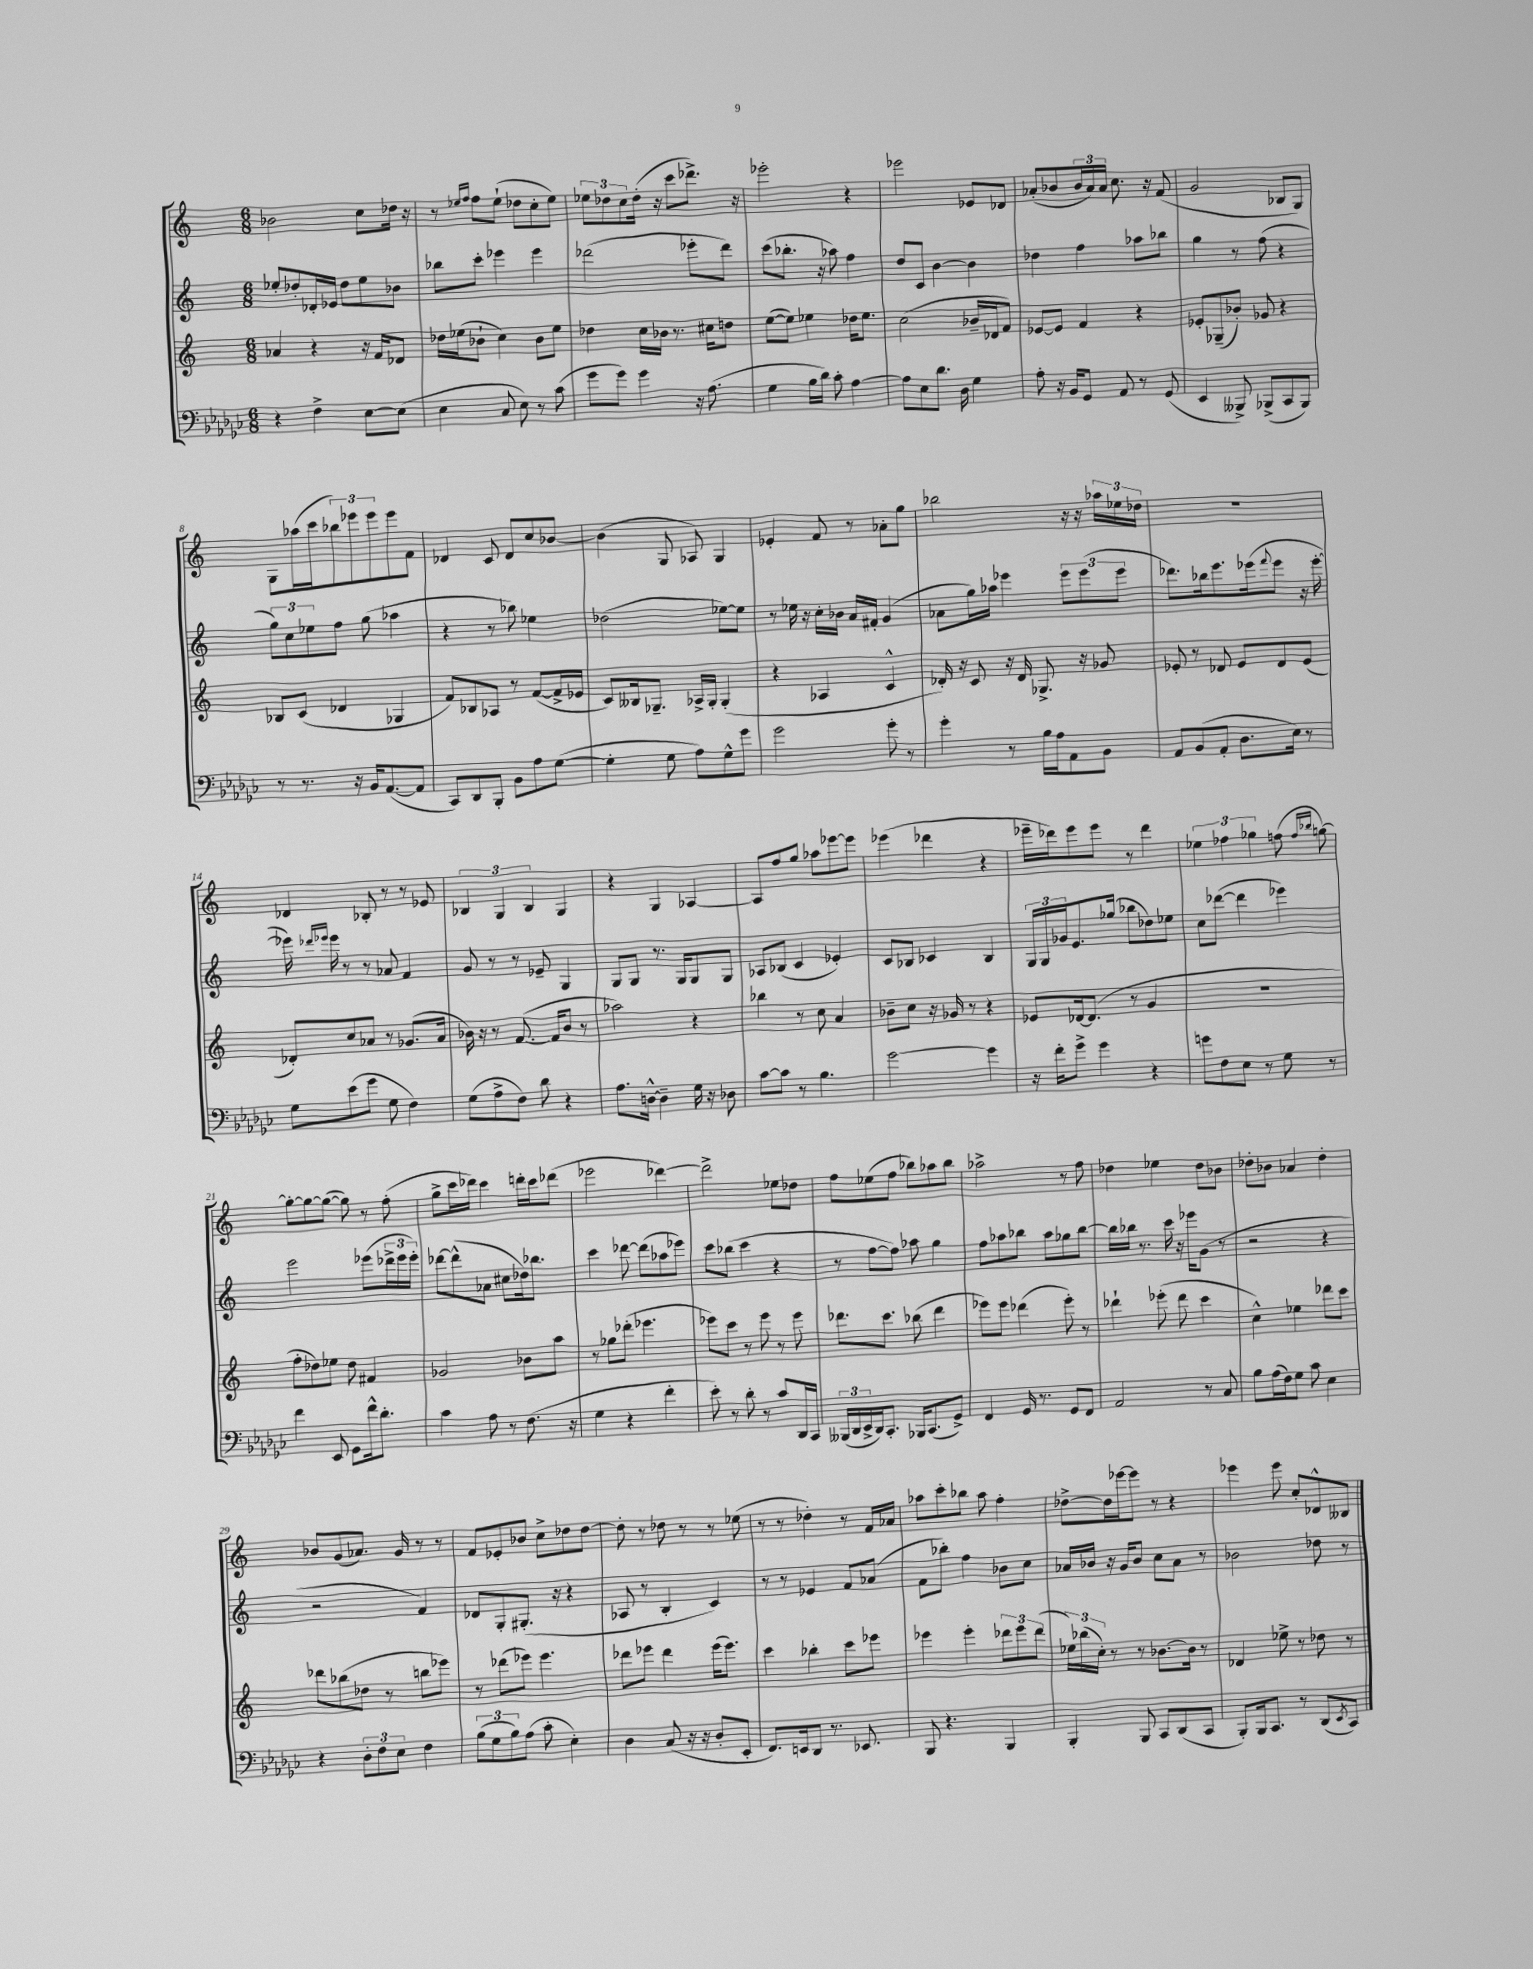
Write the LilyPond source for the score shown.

<<
\new StaffGroup <<
\new Staff = "s0" {
    \clef treble \key c \major \numericTimeSignature \time 6/8
    bes'2 c''8 des''16 r16 |
    r8 \grace { ees''16 f''16 } f''8 ees''8-!( des''8 c''8-. ees''8) |
    \tuplet 3/2 { ees''8 des''8 c''8 } des''16-.( r16 c'''8 des'''8.->) r16 |
    ees'''2-. r4 |
    ees'''2 ees'8 des'8 |
    aes'8-.( bes'8 \tuplet 3/2 { bes'16 aes'16) aes'16 } c''8. r16 f'8( |
    g'2 bes8 g8) |
    g8 aes''16( c'''16 \tuplet 3/2 { bes''8) ees'''8 ees'''8 } ees'''8 f'8 |
    des'4 c'8 des'8 c''8 bes'8~ |
    bes'4( g8 aes8) g4 |
    ees'4-. f'8 r8 aes'8-. g''8 |
    bes''2 r16 r16 \tuplet 3/2 { aes''16 ees''16 des''16 } |
    R2. |
    des'4 bes8-. r8 r8 ees'8 |
    \tuplet 3/2 { bes4 g4 bes4 } g4 |
    r4 g4 aes4~ |
    aes8 f''8 g''8 aes''8 ees'''8~ ees'''8 |
    ees'''4( des'''4 r4 |
    ees'''16-- des'''16) ees'''8 ees'''8 r8 des'''4 |
    \tuplet 3/2 { ees''4 fes''4 ges''4 } f''8( \grace { f''16 bes''16 } g''8~) |
    g''8~-. g''8~ g''8~( g''8) r8 f''8-.( |
    g''8-> c'''16 des'''16) c'''4 d'''16-. c'''16 des'''8( |
    ees'''2 des'''4~) |
    des'''2-> ees''8 des''8 |
    f''8 ees''8( f''8 bes''8) aes''8 bes''8 |
    aes''2-> r8 f''8 |
    des''4 ees''4 des''8 bes'8 |
    des''8-. bes'8 aes'4 des''4-. |
    bes'8 g'8( aes'8.) g'16 r8 r8 |
    f'8 ees'8-. bes'8 c''8-> des''8 des''8~ |
    des''8-. r8 des''8 r8 r8 ees''8( |
    r8 r8 des''4-.) r8 f'16 aes'16 |
    aes''8 c'''8-. bes''8 aes''8 f''4-. |
    des''8~-> des''16 ees'''16~ ees'''8 r8 r4 |
    ees'''4 ees'''8 c''8-. des'8-^ beses8 \bar "|." |
}
\new Staff = "s1" {
    \clef treble \key c \major \numericTimeSignature \time 6/8
    ees''8-. des''8-. des'16-. ees'16 des''8 ees''8 bes'8 |
    bes''8 c'''8-. ees'''4 ees'''4 |
    des'''2( ees'''8-. des'''8) |
    c'''8( bes''8.-. r16 aes''8) f''4 |
    d''8 c'8 b'4~ b'4 |
    des''4 f''4 aes''8 bes''8 |
    g''4 r8 f''8( r4 |
    \tuplet 3/2 { g''8) c''8 ees''8 } f''8 g''8( aes''4 |
    r4 r8 bes''8) ees''4 |
    des''2( ees''8~) ees''8 |
    r8 ees''16 r16 c''16-. bes'16 a'16 fis'16-. g'4( |
    aes'8 g''16) aes''16 ees'''4 \tuplet 3/2 { ees'''8 ees'''8( ees'''8 } |
    des'''8.) bes''16 e'''8. ees'''16( \appoggiatura { f'''8 } ees'''8 r16 ees'''16~-. |
    ees'''16) \grace { des'''16 ees'''16 } ees'''16 r8 r8 aes'8 f'4 |
    g'8 r8 r8 ees'8-- g4 |
    g8 g8 r8. g16 g8 g8 |
    aes8 bes8( c'4 ees'4-.) |
    c'8 bes8 ces'4 bes4 |
    \tuplet 3/2 { g16 g16 ges'16 } e'8. ges''16( bes''8 des''8) ees''8 |
    c''8 des'''8~( des'''4 ees'''4) |
    e'''2 ees'''8( \tuplet 3/2 { des'''16-> ees'''16 ees'''16-.) } |
    des'''8~ des'''8-^( aes'8 cis''8 des''16) bes''8. |
    c'''4 des'''8~ des'''8( aes''8 ees'''8) |
    c'''8 bes''8( c'''4 r4 |
    r8 f''8~ f''8) aes''8 g''4 |
    f''8 aes''8 bes''8 aes''8 ges''8 bes''8~ |
    bes''16 bes''16 r8. c'''16 r16 ees'''16 g'8( r8 |
    r2 r4 |
    r2 f'4) |
    des'8 g8-. gis8.-.( r16 r4 |
    aes8 r8 b4-. c'4) |
    r8 r8 ees'4 f'8 aes'8( |
    f'8 bes''8-.) f''4 bes'8 c''8 |
    aes'16 bes'16 r16 g'16 bes'8 c''8 aes'8 r8 |
    bes'2 des''8 r8 \bar "|." |
}
\new Staff = "s2" {
    \clef treble \key c \major \numericTimeSignature \time 6/8
    aes'4 r4 r16 f'16 des'8 |
    des''16 ees''16( bes'8-! c''4) bes'8 ees''8 |
    des''4 c''16 bes'16 r8. cis''16 d''8 |
    e''8~( e''8) ees''4 des''16 ees''8. |
    c''2( bes'16-- des'16 f'8) |
    ees'8~ ees'8 f'4 r4 |
    ees'8-. ges8--( bes'8-.) ges'8 r4 |
    bes8 c'8( des'4 ges4 |
    f'8) bes8 aes8 r8 f'8~( f'16-> ees'16 |
    c'8) beses16 ges8.-- aes16-> ges16-. ges4-.( |
    r4 aes4 c'4-^ |
    des'16-.) r16 c'8 r16 des'16 ges8.-> r16 ges'8 |
    ees'8-. r8 des'8 ees'8 des'8 ees'8( |
    des'8-.) c''8 aes'8 r8 ges'8.( aes'16 |
    bes'16) r16 r8 f'8.~( f'16 bes'8 r8 |
    aes''2) r4 |
    bes''4 r8 c''8 a'4 |
    bes'8-- c''8 r16 ges'16 r8 r4 |
    ees'8 des'16~ des'8.( r8 g'4 |
    R2. |
    f''8-. des''8) ees''8 des''8 fis'4 |
    ges'2 bes'8 a''8 |
    r8 ges''8 des'''8-.( ees'''4. |
    ees'''8) c'''8 r8 ees'''8 r8 ees'''8 |
    des'''8. c'''8. bes''8( des'''4 |
    ees'''8) ees'''8 des'''4( ees'''8-.) r8 |
    des'''4-! ees'''8-.( des'''8 c'''4 |
    c''4-^) ees''4 des'''8 c'''8 |
    des'''8 bes''8( des''8 r8 b''8 ees'''8) |
    r8 des'''8( ees'''8) ees'''4. |
    des'''8 ees'''8 des'''4 ees'''16( ees'''8.) |
    c'''4 bes''4-. c'''8 ees'''8 |
    ees'''4 ees'''4-. \tuplet 3/2 { des'''8 ees'''8 des'''8( } |
    \tuplet 3/2 { ees''16) bes''16( c''16-.) } r8 r8 bes'8.~ bes'16 r8 |
    des'4 ees''8-> r8 des''8 r8 \bar "|." |
}
\new Staff = "s3" {
    \clef bass \key ges \major \numericTimeSignature \time 6/8
    r4 f4-> ees8~ ees8( |
    ees4 ces8 ees8) r8 ces'8( |
    ges'8 ges'8) ges'4 r16 aes8.( |
    ges4 bes16 des'16) ces'8-. aes4~ |
    aes8 ees8 des'8. des16 ges4 |
    aes8-. r16 bes,16 ges,8 aes,8 r8 ges,8( |
    ees,4 beses,,8->) bes,,8->( ces,8 bes,,8) |
    r8 r8. r16 bes,16 aes,8.~( aes,8 |
    ces,8) des,8 bes,,8-. bes,8 aes8 ges8~( |
    ges4-. ges8 aes8) ges8-^ ges'8 |
    ges'2 ges'8-. r8 |
    ges'4-. r8 bes16 aes16 aes,8 bes,8 |
    aes,8 bes,8( aes,8-. des8. ees16) r8 |
    ges8 ees'8( ges'8 ges8 f4) |
    ges8( aes8-> f8) des'8 r4 |
    aes8. d16~-^ d4-- ges16 r16 des8 |
    ces'8~ ces'8 r8 bes4. |
    ges'2~ ges'4 |
    r16 f'16-. ges'8-> ges'4 r4 |
    g'8 f8 ees8 r8 ges8 r8 |
    f'4 ees,8 ges,8 f'16-^ des'8.-. |
    ces'4 aes8 r8 f8.( r16 |
    ges4 r4 f'4-. |
    ees'8-.) r8 des'8-. r8 ces'8 des,16 ces,16 |
    \tuplet 3/2 { beses,,16( des,16 ees,16-> } des,16) ces,8.-. bes,,16 ces,8.( ges,8->) |
    f,4 ges,16 r8. ges,8 f,8 |
    aes,2 r8 ces8 |
    bes8 aes16( f16) ges8 ces'8 ees4 |
    r4 \tuplet 3/2 { des8-. f8 ees8 } f4 |
    \tuplet 3/2 { bes8( ges8 bes8) } aes8( ces'8-. ees4-.) |
    des4 ces8( r16 r16 des8-. ees,8-. |
    f,8.) e,16 des,8 r8. ees,8. |
    bes,,8 r4. bes,,4 |
    bes,,4-. bes,,8 ces,8 des,8( ces,8 |
    bes,,8-.) bes,,16 ces,8. r8 des,8( \acciaccatura { ees,8 } ces,8) \bar "|." |
}
>>
>>
